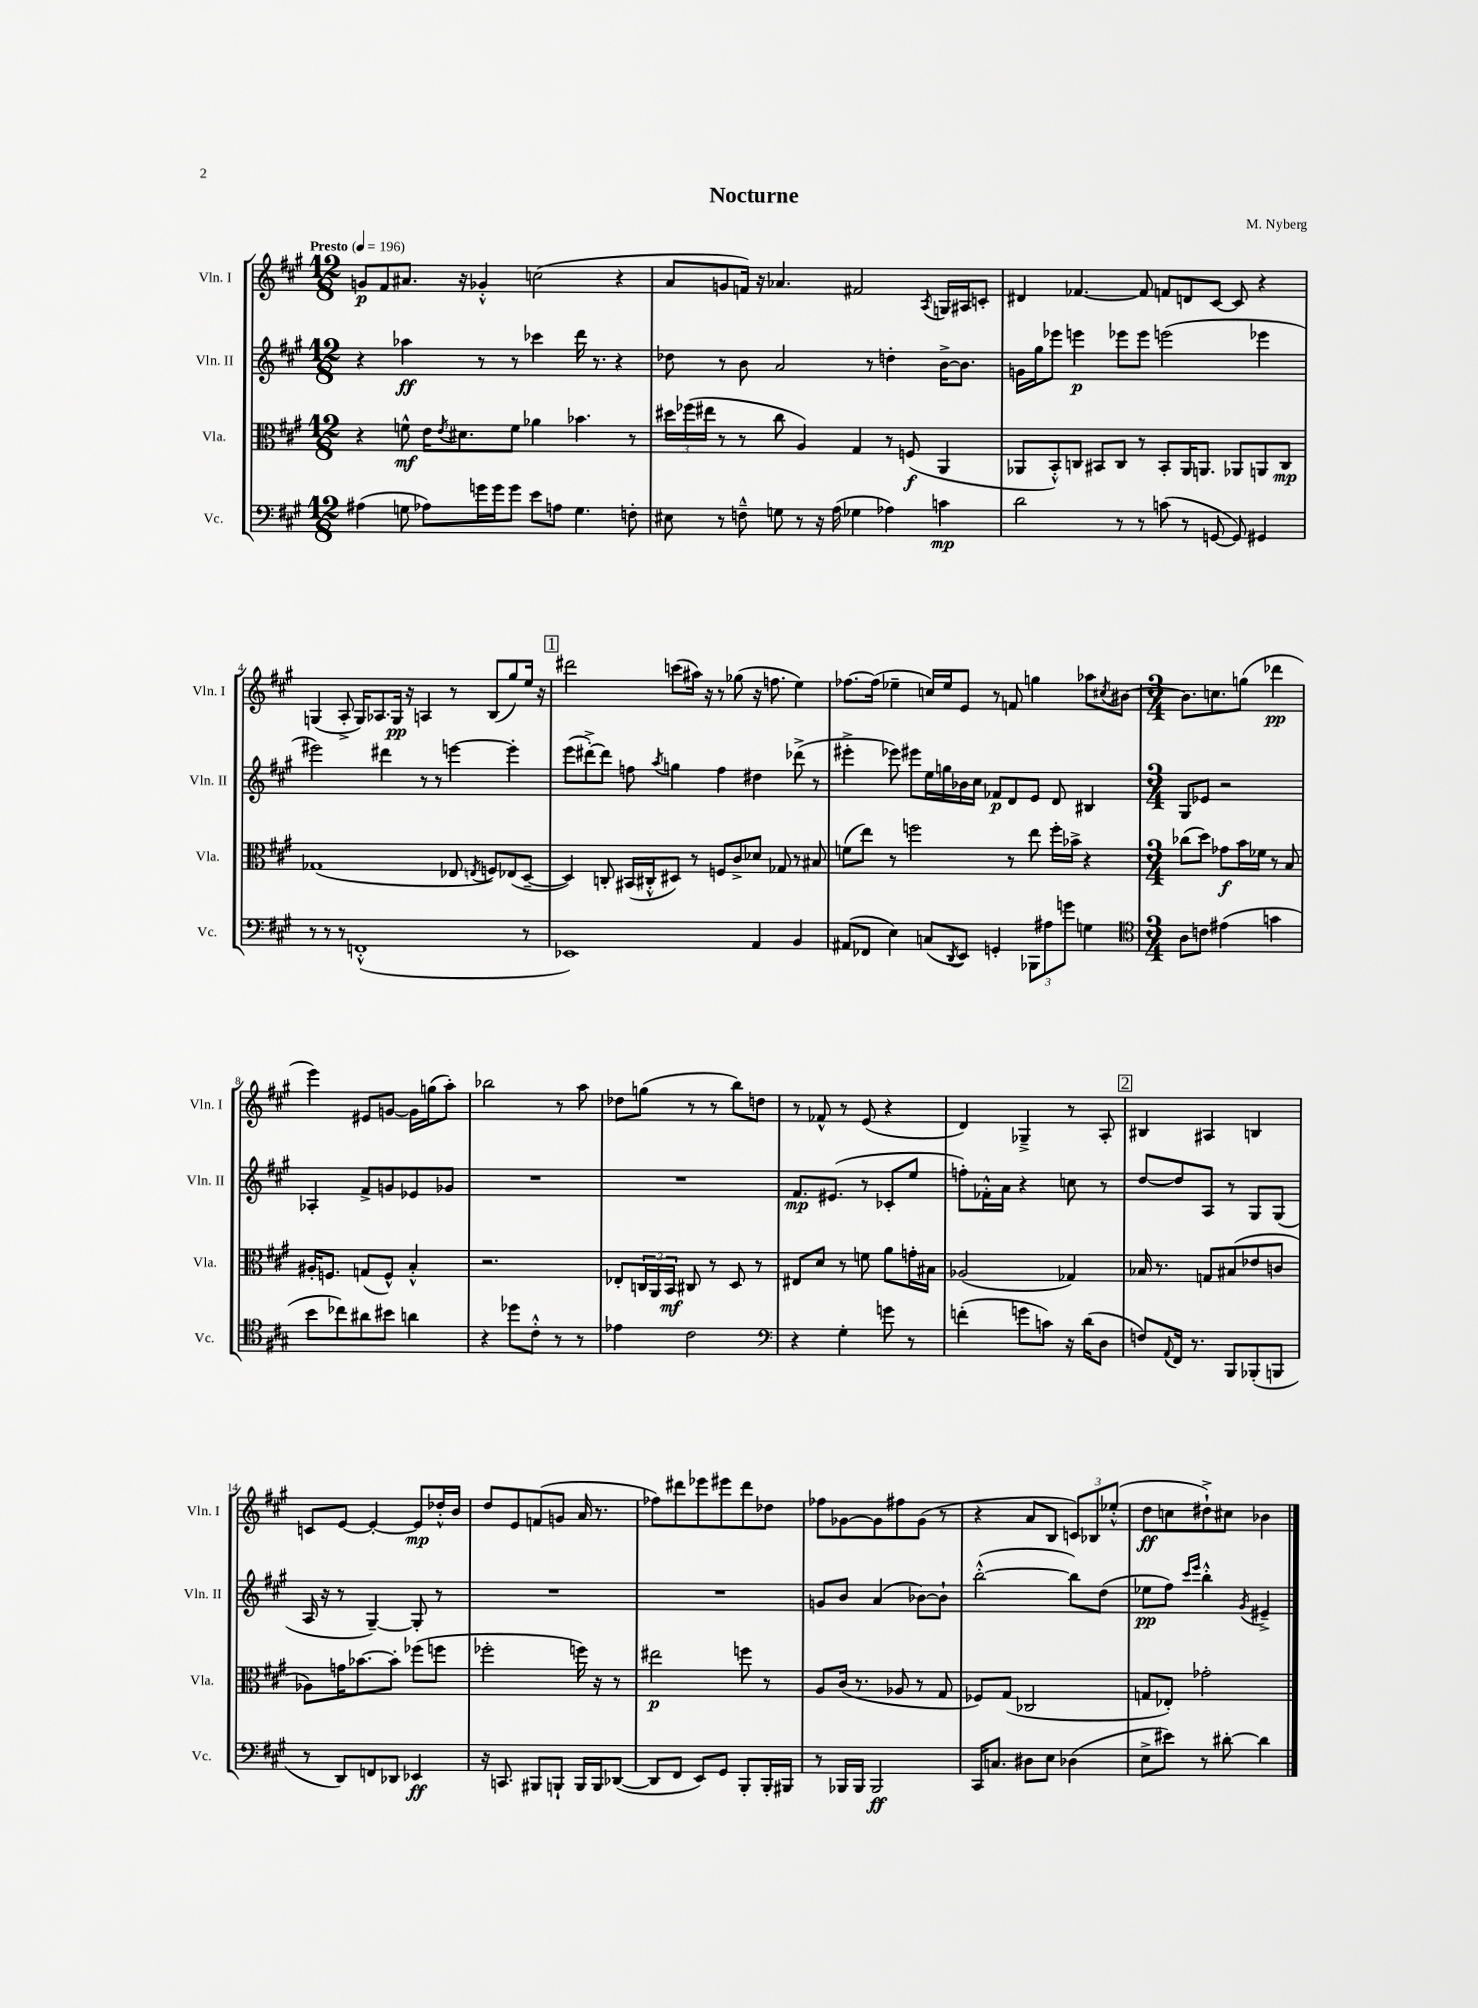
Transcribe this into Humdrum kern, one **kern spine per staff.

**kern	**dynam	**kern	**dynam	**kern	**dynam	**kern	**dynam
*part4	*part4	*part3	*part3	*part2	*part2	*part1	*part1
*staff4	*staff4	*staff3	*staff3	*staff2	*staff2	*staff1	*staff1
*I"Vc.	*	*I"Vla.	*	*I"Vln. II	*	*I"Vln. I	*
*I'Vc.	*	*I'Vla.	*	*I'Vln. II	*	*I'Vln. I	*
*clefF4	*	*clefC3	*	*clefG2	*	*clefG2	*
*k[f#c#g#]	*	*k[f#c#g#]	*	*k[f#c#g#]	*	*k[f#c#g#]	*
*M12/8	*	*M12/8	*	*M12/8	*	*M12/8	*
*MM196	*	*MM196	*	*MM196	*	*MM196	*
=1	=1	=1	=1	=1	=1	=1	=1
!	!	!	!	!	!	!LO:TX:a:B:t=Presto	!
(4A#X\	.	4r	.	4r	.	8gn/L	p
.	.	.	.	.	.	8f#/	.
8Gn\	.	8fn^^\	mf	4aa-X\	ff	8.a#X/J	.
8A-X\L)	.	16e\KL	.	.	.	.	.
.	.	8qe/	.	.	.	.	.
.	.	8.d#X\	.	.	.	16r	.
16gn\L	.	.	.	8r	.	4g-X'^^/	.
16g\J	.	.	.	.	.	.	.
8g\J	.	8f\J	.	8r	.	.	.
8e\L	.	4a-X\	.	4ccc-X\	.	(2ccn\	.
8An\J	.	.	.	.	.	.	.
4.G\	.	4.b-X\	.	16ddd\	.	.	.
.	.	.	.	8.r	.	.	.
.	.	.	.	4r	.	4r	.
8Fn'\	.	8r	.	.	.	.	.
=2	=2	=2	=2	=2	=2	=2	=2
8E#X\	.	24dd#X\LL	.	8dd-X\	.	8a/L	.
.	.	(24ff-X\	.	.	.	.	.
.	.	24ee#X\JJ	.	.	.	.	.
8r	.	8r	.	8r	.	8gn/	.
8Fn~^^\	.	8r	.	8b\	.	16fn/Jk)	.
.	.	.	.	.	.	16r	.
8Gn\	.	8cc#\	.	2a/	.	4.a-X/	.
8r	.	4A/)	.	.	.	.	.
16r	.	.	.	.	.	.	.
(16A\	.	.	.	.	.	.	.
4G-X\	.	4G#/	.	.	.	2f#X/	.
.	.	.	.	8r	.	.	.
4A-X\)	.	8r	.	4ddn'\	.	.	.
.	.	(8Fn/	f	.	.	.	.
.	.	.	.	.	.	8qA/	.
4cn\	mp	4AA/	.	[16b^\KL	.	16Gn/LL	.
.	.	.	.	8.b\J]	.	16A#X/J	.
.	.	.	.	.	.	8cn'/J	.
=3	=3	=3	=3	=3	=3	=3	=3
2d\	.	8AA-X/L	.	16gn\LL	.	4d#X/	.
.	.	.	.	16gg#\J	.	.	.
.	.	8BB'^^/)	.	8eee-X\J	.	.	.
.	.	8Cn/J	.	4eeen\	p	[4.f-X/	.
.	.	8BB#X/L	.	.	.	.	.
8r	.	8C/J	.	8eee-X\L	.	.	.
8r	.	8r	.	8eee-\J	.	8f-/]	.
(8cn\	.	8BB#'/L	.	(2eeen\	.	8fn/L	.
8r	.	16AA-/K	.	.	.	8dn/	.
.	.	8.AAn/J	.	.	.	.	.
[8GGn/	.	.	.	.	.	[8c#/J	.
8GG/])	.	8AA-X/L	.	.	.	8c#/]	.
4GG#X/	.	8AAn/	.	4eee-X\	.	4r	.
.	.	8C/J	mp	.	.	.	.
!!LO:LB:g=z
=4	=4	=4	=4	=4	=4	=4	=4
8r	.	(1G-X	.	2eee#X\)	.	(4Gn/	.
8r	.	.	.	.	.	.	.
8r	.	.	.	.	.	8A'^/	.
(1FFn'^^	.	.	.	.	.	16G/KL)	.
.	.	.	.	.	.	8.A-X/	.
.	.	.	.	4ddd#X\	.	.	.
.	.	.	.	.	.	16G/Jk	pp
.	.	.	.	.	.	16r	.
.	.	.	.	8r	.	4An/	.
.	.	.	.	8r	.	.	.
.	.	8E-X/	.	[4eeen\	.	8r	.
.	.	8qEn/	.	.	.	.	.
.	.	8Fn/L)	.	.	.	(8B/L	.
.	.	(8E-X/	.	4eee'\]	.	8gg#/)	.
8r	.	[8D~/J	.	.	.	16ee/Jk	.
.	.	.	.	.	.	16r	.
!!LO:REH:place=s1:t=1
=5	=5	=5	=5	=5	=5	=5	=5
1EE-X)	.	4D/])	.	(8eee\L	.	2ddd#X\	.
.	.	.	.	[8ddd#X'^\)	.	.	.
.	.	8Cn'/	.	8ddd#\J]	.	.	.
.	.	(16BB#X/LL	.	8ffn\	.	.	.
.	.	16C#X'^^/J	.	.	.	.	.
.	.	.	.	8qaa/	.	.	.
.	.	8D#X/J)	.	4ggn\	.	(8cccn\L	.
.	.	8r	.	.	.	16aa#X\Jk)	.
.	.	.	.	.	.	16r	.
.	.	8Fn/L	.	4ff\	.	8r	.
.	.	8c#^/	.	.	.	(8gg-X\	.
4AA/	.	8d-X/J	.	4dd#X\	.	16r	.
.	.	.	.	.	.	8.ffn\	.
.	.	8G-X/	.	.	.	.	.
4BB/	.	8r	.	(8ddd-X^\	.	4ee\)	.
.	.	8B#X/	.	8r	.	.	.
=6	=6	=6	=6	=6	=6	=6	=6
(8AA#X/L	.	(8fn\L	.	4eee#X'^\	.	[8.ff-X\L	.
8FF-X/J	.	8ee\J)	.	.	.	.	.
.	.	.	.	.	.	(16ff-\Jk]	.
4E\)	.	8r	.	8eee-X\)	.	4ee-X~\	.
.	.	2ffn\	.	8eee#X\L	.	.	.
(8Cn/L	.	.	.	16ee\L	.	16ccn/LL)	.
.	.	.	.	16ggn\	.	16ee-/J	.
8qDD/	.	.	.	.	.	.	.
8EE/J)	.	.	.	16b-X\	.	8e/J	.
.	.	.	.	16cc#\JJ	.	.	.
4GGn'/	.	.	.	8f-X/L	p	8r	.
.	.	8r	.	8d/	.	8fn/	.
12BBB-X\L	.	8ee\	.	8e/J	.	4ggn\	.
12A#X\	.	.	.	.	.	.	.
.	.	16ff'\LL	.	8d/	.	.	.
12gn\J	.	.	.	.	.	.	.
.	.	16b-X^\JJ	.	.	.	.	.
4Gn\	.	4r	.	4B#X/	.	8aa-X\L	.
.	.	.	.	.	.	8qcc#X/	.
.	.	.	.	.	.	[8b#X\J	.
=7	=7	=7	=7	=7	=7	=7	=7
*clefC4	*	*	*	*	*	*	*
*M3/4	*	*M3/4	*	*M3/4	*	*M3/4	*
8A\L	.	(8cc-X\L	.	8G#/L	.	8.b#\L]	.
8cn\J	.	8dd\J)	.	8e-X/J	.	.	.
.	.	.	.	.	.	8.ccn\	.
(4e#X\	.	8g-X\L	f	2r	.	.	.
.	.	16b\L	.	.	.	(8ggn\J	.
.	.	16f-X\JJ	.	.	.	.	.
4gn\	.	8r	.	.	.	4ddd-X\	pp
.	.	8B/	.	.	.	.	.
!!LO:LB:g=z
=8	=8	=8	=8	=8	=8	=8	=8
8b\L	.	16A#X'/KL	.	4A-X'/	.	4eee\)	.
.	.	8.Fn/J	.	.	.	.	.
8cc-X\)	.	.	.	.	.	.	.
8a#X\	.	(8Gn/L	.	8f#^/L	.	8e#X/L	.
8b#X\J	.	8F^^/J)	.	8gn/	.	[8gn/J	.
4an\	.	4B'^^/	.	8e-X/	.	16g\LL]	.
.	.	.	.	.	.	(16ggn\J	.
.	.	.	.	8g-X/J	.	8aa'\J)	.
=9	=9	=9	=9	=9	=9	=9	=9
4r	.	2.r	.	2.r	.	2bb-X\	.
8dd-X\L	.	.	.	.	.	.	.
8c#'^^\J	.	.	.	.	.	.	.
8r	.	.	.	.	.	8r	.
8r	.	.	.	.	.	8aa\	.
=10	=10	=10	=10	=10	=10	=10	=10
4e-X\	.	8E-X'/L	.	2.r	.	8dd-X\L	.
.	.	24Cn/L	.	.	.	(8ggn\J	.
.	.	24AA/	.	.	.	.	.
.	.	24BB/JJ	mf	.	.	.	.
2c#\	.	8C#X/	.	.	.	8r	.
.	.	8r	.	.	.	8r	.
.	.	8D/	.	.	.	8bb\L)	.
.	.	8r	.	.	.	8ddn\J	.
=11	=11	=11	=11	=11	=11	=11	=11
*clefF4	*	*	*	*	*	*	*
4r	.	8E#X/L	.	8.f#/L	mp	8r	.
.	.	8d/J	.	.	.	8f-X^^/	.
.	.	.	.	(8.e#X/J	.	.	.
4G#'\	.	8r	.	.	.	8r	.
.	.	8fn\	.	8r	.	(8e/	.
8gn\	.	8a\L	.	8c-X'/L	.	4r	.
8r	.	16gn'\L	.	8ee/J	.	.	.
.	.	16B#X\JJ	.	.	.	.	.
=12	=12	=12	=12	=12	=12	=12	=12
(4fn'\	.	(2A-X/	.	8ffn'\L)	.	4d/)	.
.	.	.	.	16f-X'^^\L	.	.	.
.	.	.	.	16a\JJ	.	.	.
8gn\L	.	.	.	4r	.	4G-X~^/	.
8cn\J)	.	.	.	.	.	.	.
16r	.	4G-X/)	.	8ccn\	.	8r	.
(16d\KL	.	.	.	.	.	.	.
8D\J	.	.	.	8r	.	8A'/	.
!!LO:REH:place=s1:t=2
=13	=13	=13	=13	=13	=13	=13	=13
8Fn/L)	.	16B-X/	.	[8dd/L	.	4B#X/	.
.	.	8.r	.	.	.	.	.
8qqAA/	.	.	.	.	.	.	.
16FF#/Jk	.	.	.	8dd/]	.	.	.
8.r	.	.	.	.	.	.	.
.	.	8Gn/L	.	8A/J	.	4A#X/	.
8BBB/L	.	(8B#X/	.	8r	.	.	.
(8BBB-X'/	.	8e-X/	.	8G#/L	.	4Bn/	.
8BBBn/J	.	8cn/J	.	(8G#/J	.	.	.
!!LO:LB:g=z
=14	=14	=14	=14	=14	=14	=14	=14
8r	.	8A-X\L)	.	16A/	.	8cn/L	.
.	.	.	.	16r	.	.	.
8DD/L)	.	16gn\K	.	8r	.	[8e/J	.
.	.	[8.b-X\	.	.	.	.	.
8FFn/	.	.	.	[4G#~/)	.	4e'/_	.
8DD-X/J	.	8b-'\J]	.	.	.	.	.
4EE-X/	ff	(8ff-X\L	.	8G#'/]	.	8e/L]	mp
.	.	8ffn\J	.	8r	.	16dd-X'^^/L	.
.	.	.	.	.	.	16b/JJ	.
=15	=15	=15	=15	=15	=15	=15	=15
16r	.	2ff-X'\	.	2.r	.	8dd/L	.
8.CCn/	.	.	.	.	.	.	.
.	.	.	.	.	.	8e/	.
8BBB#X/L	.	.	.	.	.	(8fn/	.
8BBBn`/J	.	.	.	.	.	8gn/J	.
16BBB/LL	.	16ffn\)	.	.	.	16a/	.
16BBB/J	.	16r	.	.	.	8.r	.
([8DD-X/J	.	8r	.	.	.	.	.
=16	=16	=16	=16	=16	=16	=16	=16
8DD-/L]	.	2ee#X\	p	2.r	.	8ff-X\L)	.
8FF#/J	.	.	.	.	.	8ddd#X\	.
8EE/L)	.	.	.	.	.	8eee-X\	.
8GG#/J	.	.	.	.	.	8eee#X\	.
8BBB'/L	.	8ffn\	.	.	.	8ddd#\	.
16BBB'/L	.	8r	.	.	.	8dd-X\J	.
16BBB#X/JJ	.	.	.	.	.	.	.
=17	=17	=17	=17	=17	=17	=17	=17
8r	.	8A/L	.	8gn/L	.	8ff-X\L	.
16BBB-X/LL	.	(16c#/Jk	.	8b/J	.	[8g-X\	.
16BBB-/JJ	.	8.r	.	.	.	.	.
2BBB-/	ff	.	.	(4a/	.	8g-\]	.
.	.	8A-X/	.	.	.	8ff#X\	.
.	.	8r	.	[8b-X\L)	.	(8g-\J	.
.	.	8G#/	.	8b-`\J]	.	8r	.
=18	=18	=18	=18	=18	=18	=18	=18
16CC#/KL	.	8F-X/L)	.	([2bb'^^\	.	4r	.
8.Cn/J	.	.	.	.	.	.	.
.	.	(8G#/J	.	.	.	.	.
8D#X\L	.	2C-X/	.	.	.	8a/L	.
8E\J	.	.	.	.	.	8B/J	.
(4D-X\	.	.	.	8bb\L])	.	12cn/L)	.
.	.	.	.	.	.	12B-X/	.
.	.	.	.	(8dd\J	.	.	.
.	.	.	.	.	.	(12ee-X'^^/J	.
=19	=19	=19	=19	=19	=19	=19	=19
8E^\L	.	8Gn/L	.	8ee-X\L	pp	8dd\L	ff
8e#X\J)	.	8E-X'/J)	.	8ff#\J)	.	8ccn\	.
.	.	.	.	16qqccc#/LL	.	.	.
.	.	.	.	16qqeee/JJ	.	.	.
8r	.	2g-X'\	.	4bb'^^\	.	8dd#X`^\)	.
[8d#X'\	.	.	.	.	.	8cc#X\J	.
.	.	.	.	8qg#/	.	.	.
4d#\]	.	.	.	4e#X~^/	.	4b-X\	.
==	==	==	==	==	==	==	==
*-	*-	*-	*-	*-	*-	*-	*-
